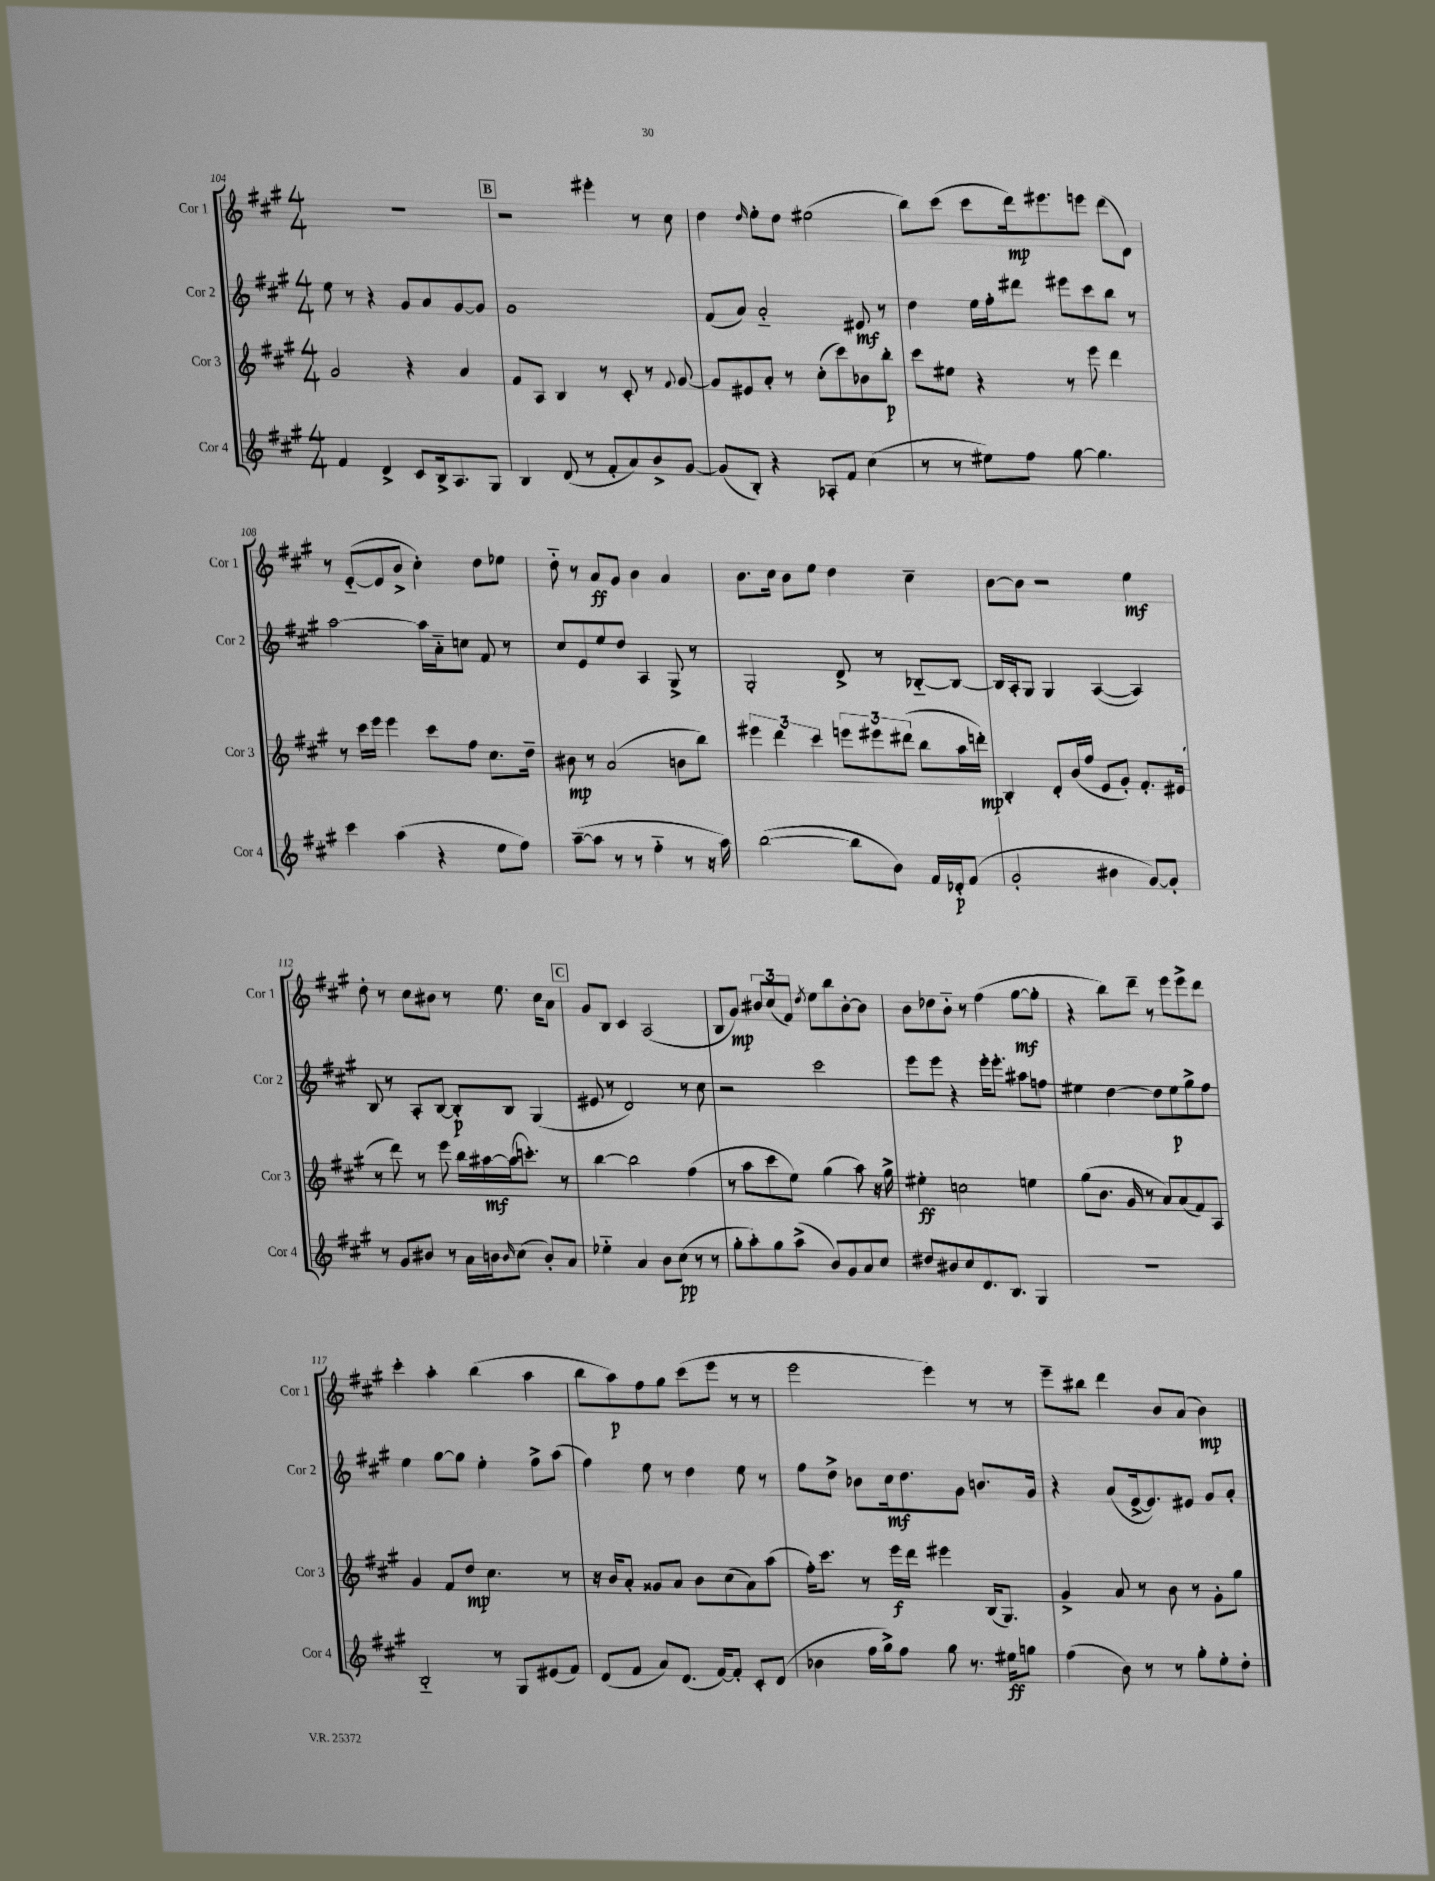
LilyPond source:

<<
\new StaffGroup <<
\new Staff = "s0" \with { instrumentName = "Cor 1" shortInstrumentName = "Cor 1" } {
    \clef treble \key a \major \numericTimeSignature \time 4/4
    R1 |
    \mark \markup { \box "B" } r2 eis'''4-. r8 cis''8 |
    d''4 \grace { d''16 } e''8-. d''8 eis''2( |
    b''8) cis'''8( cis'''8 d'''16\mp) eis'''8. e'''8 d'''8( d'8) |
    r8 e'8~-_( e'8 b'8-> cis''4-.) d''8 ees''8 |
    d''8-_ r8 a'8\ff gis'8 b'4 a'4 |
    b'8. cis''16 b'8 e''8 d''4 cis''4-- |
    b'8~ b'8 r2 e''4\mf |
    d''8-. r8 cis''8 bis'8 r8 e''8. cis''16 a'8 |
    \mark \markup { \box "C" } gis'8 b8 cis'4 a2( |
    b8 gis'8\mp) \tuplet 3/2 { bis'8 cis''8( fis'8) } \acciaccatura { d''8 } e''8 b''8 bis'8~-. bis'8 |
    b'8 des''8 b'8-_ r8 fis''4( gis''8~\mf gis''8-. |
    r4 b''8) d'''8-- r8 e'''8 e'''8-> d'''8 |
    cis'''4-. a''4-. b''4( a''4 |
    b''8 a''8\p) fis''8 gis''8 cis'''8( e'''8 r8 r8 |
    e'''2 e'''4) r8 r8 |
    e'''8-- bis''8 d'''4 b'8 a'8( b'4\mp) \bar "|." |
}
\new Staff = "s1" \with { instrumentName = "Cor 2" shortInstrumentName = "Cor 2" } {
    \clef treble \key a \major \numericTimeSignature \time 4/4
    e''8 r8 r4 gis'8 a'8 gis'8~ gis'8 |
    \mark \markup { \box "B" } gis'1 |
    fis'8( a'8) a'2-_ eis'8\mf r8 |
    d''4 e''16 fis''16-. dis'''8 eis'''8 cis'''8 b''8 r8 |
    a''2~ a''16 a'16-_ c''8 fis'8 r8 |
    cis''8 e'8 e''8 d''8 a4 gis8-> r8 |
    gis2-. d'8-> r8 bes8~-_ bes8~ |
    bes16 a16-. gis8 gis4 a4~( a4) |
    b8 r8 a8-. b8~ b8-.\p b8 gis4( |
    \mark \markup { \box "C" } eis'8 r8 d'2) r8 cis''8 |
    r2 cis'''2 |
    e'''8 e'''8 r4 e'''16-. e'''8.-. ais''8 f''8 |
    eis''4 d''4~ d''8 eis''8\p gis''8-> fis''8 |
    e''4 gis''8~ gis''8 e''4-. fis''8-> a''8( |
    fis''4) e''8 r8 d''4 e''8 r8 |
    fis''8 d''8-> bes'8 cis''16\mf d''8. gis'8 b'8. gis'16 |
    r4 a'8( e'16~-> e'8.) eis'8 gis'8 a'8-. \bar "|." |
}
\new Staff = "s2" \with { instrumentName = "Cor 3" shortInstrumentName = "Cor 3" } {
    \clef treble \key a \major \numericTimeSignature \time 4/4
    gis'2 r4 a'4 |
    \mark \markup { \box "B" } fis'8 a8 b4 r8 cis'8-. r8 \appoggiatura { fis'8 } gis'8~ |
    gis'8 eis'8 a'8-. r8 cis''8-.( cis'''8) bes'8 b''8-.\p |
    cis'''8 eis''8 r4 r8 e'''8 d'''4 |
    r8 cis'''16 e'''16 e'''4 cis'''8 fis''8 cis''8. d''16-- |
    bis'8\mp r8 a'2( b'8 b''8) |
    \tuplet 3/2 { eis'''4 d'''4 cis'''4 } \tuplet 3/2 { e'''8 eis'''8 dis'''8( } b''8 a''16 d'''16-.\mp) |
    b4-. d'8-. b'16( fis''16 e'8 gis'8-.) fis'8.-. eis'16( |
    r8 d'''8) r8 e'''8 b''16 ais''16~\mf ais''16( c'''8.-.) r8 |
    \mark \markup { \box "C" } b''4~ b''2 fis''4( |
    r8 a''8 cis'''8 e''8) gis''4( a''8) r16 gis''16-> |
    eis''4-.\ff c''2 e''4 |
    gis''8( b'8. gis'16 r8 a'8) a'8( fis'8) a8 |
    gis'4 fis'8 d''8\mp cis''4. r8 |
    r16 b'16 a'8-. gisis'8 a'8 b'8 cis''8( a'8) a''8( |
    fis''16-.) cis'''8. r8 e'''16\f d'''16 eis'''4 b16( gis8.) |
    gis'4-> a'8 r8 b'8 r8 gis'8-. gis''8 \bar "|." |
}
\new Staff = "s3" \with { instrumentName = "Cor 4" shortInstrumentName = "Cor 4" } {
    \clef treble \key a \major \numericTimeSignature \time 4/4
    fis'4 d'4-> cis'8 b16-> a8. gis8 |
    \mark \markup { \box "B" } b4 d'8( r8 fis'8-. a'8) b'8-> gis'8~ |
    gis'8( b8-.) r4 aes8-. fis'8 cis''4( |
    r8 r8 eis''8) fis''8 gis''8~ gis''4. |
    cis'''4 a''4( r4 e''8 fis''8) |
    a''8~--( a''8 r8 r8 fis''4-_ r8 r16 a''16) |
    b''2~( b''8 b'8) fis'16 des'16-.\p fis'8( |
    gis'2-. bis'4 gis'8~) gis'8-. |
    r8 gis'8 bis'8 r8 a'16 b'16 \grace { b'16 } cis''8( b'8-.) a'8 |
    \mark \markup { \box "C" } ees''4-_ a'4 b'8 cis''8\pp( r8 r8 |
    gis''8-. a''8-.) gis''8 a''8->( b'8) gis'8 a'8 cis''8 |
    dis''8 bis'8 cis''8 d'8. b8. gis4 |
    r1 |
    b2-_ r8 gis8 eis'8( fis'8) |
    d'8( fis'8 a'8) d'8.( fis'16~) fis'8-. cis'8-. d'8( |
    bes'4 fis''16 gis''16->) fis''8 gis''8 r8. eis''16\ff g''8 |
    fis''4( b'8) r8 r8 gis''8-. e''8-. d''8-. \bar "|." |
}
>>
>>
\layout { \context { \Score currentBarNumber = #104 } }
